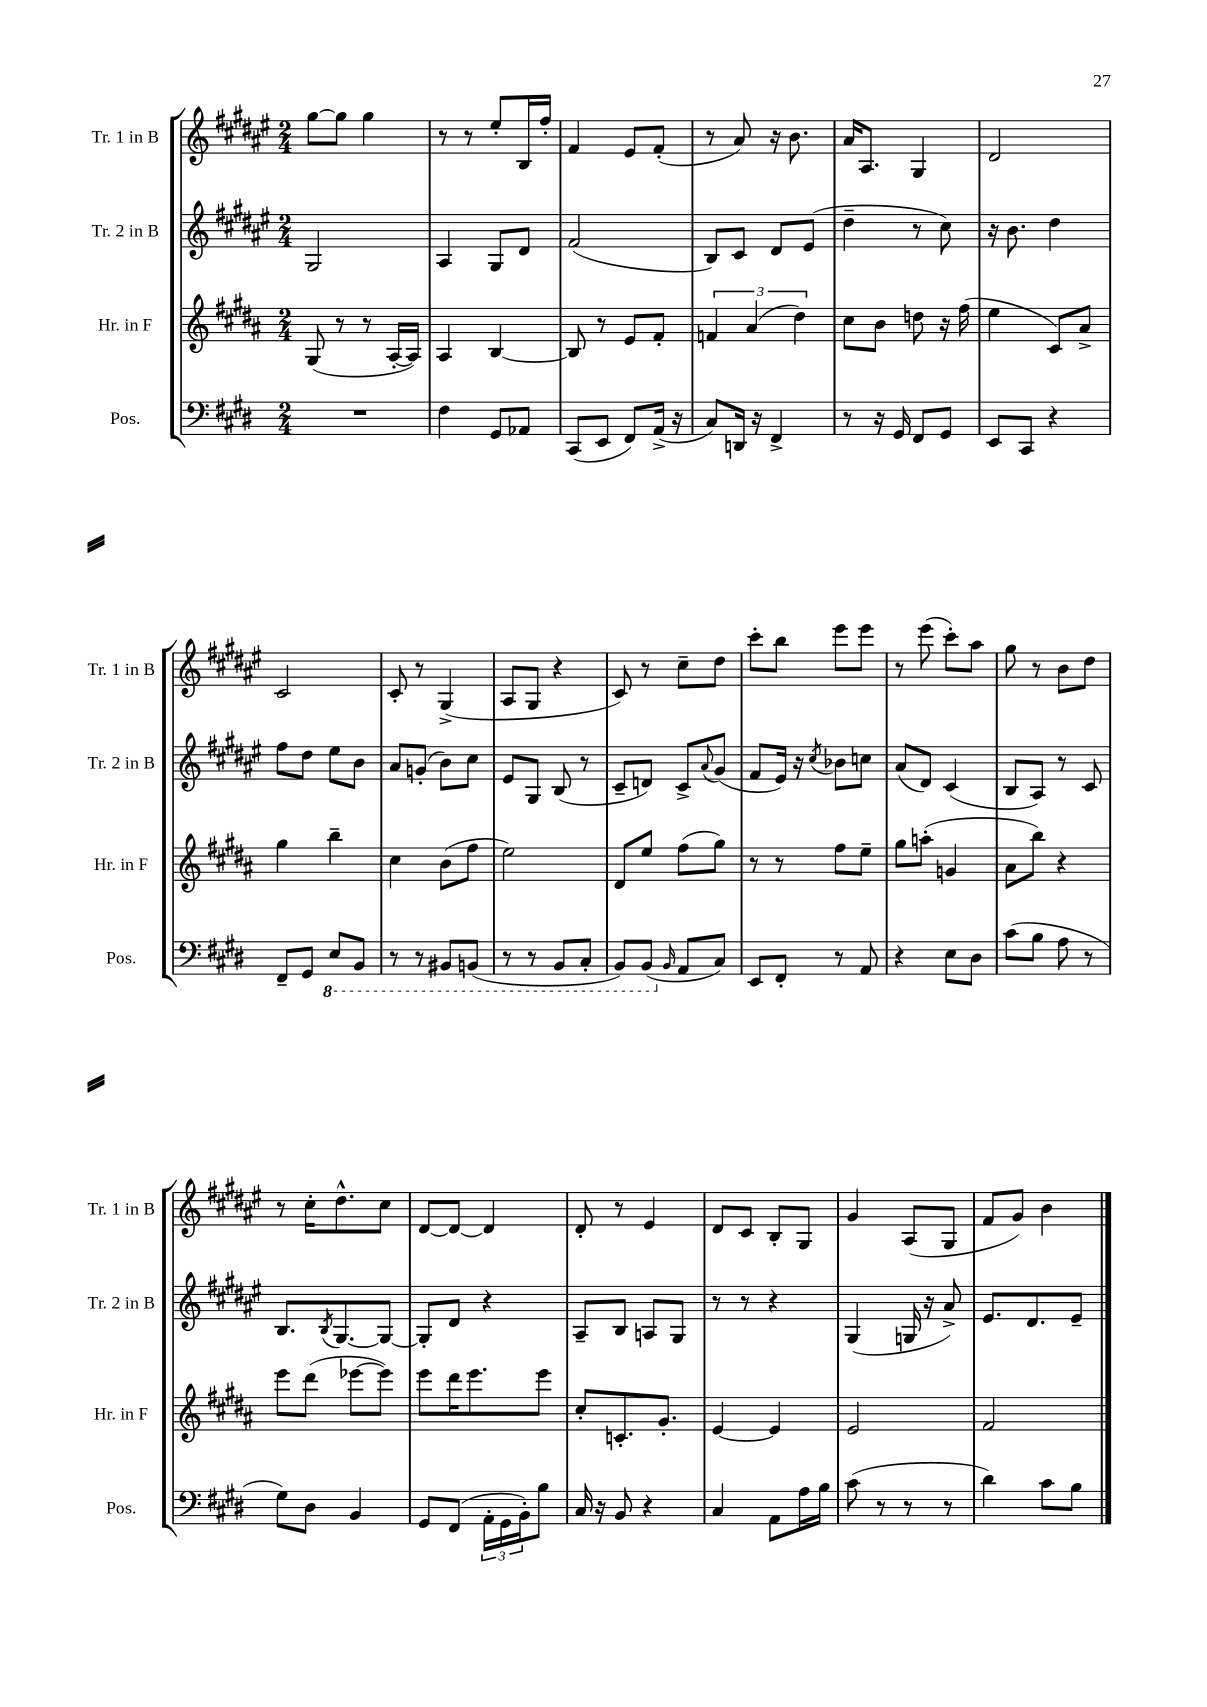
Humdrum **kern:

**kern	**kern	**kern	**kern
*part4	*part3	*part2	*part1
*staff4	*staff3	*staff2	*staff1
*I"Pos.	*I"Hr. in F	*I"Tr. 2 in B	*I"Tr. 1 in B
*I'Pos.	*I'Hr. in F	*I'Tr. 2 in B	*I'Tr. 1 in B
*clefF4	*clefG2	*clefG2	*clefG2
*k[f#c#g#d#]	*k[f#c#g#d#a#]	*k[f#c#g#d#a#e#]	*k[f#c#g#d#a#e#]
*M2/4	*M2/4	*M2/4	*M2/4
=65	=65	=65	=65
2r	(8G#/	2G#/	[8gg#\L
.	8r	.	8gg#\J]
.	8r	.	4gg#\
.	[16A#'/LL	.	.
.	16A#/JJ])	.	.
=66	=66	=66	=66
4F#\	4A#/	4A#/	8r
.	.	.	8r
8GG#/L	[4B/	8G#/L	8ee#'/L
8AA-X/J	.	8d#/J	16B/L
.	.	.	16ff#'/JJ
=67	=67	=67	=67
(8CC#/L	8B/]	(2f#/	4f#/
8EE/J	8r	.	.
8FF#/L)	8e/L	.	8e#/L
(16AA^/Jk	8f#'/J	.	(8f#'/J
16r	.	.	.
=68	=68	=68	=68
8C#/L)	6fn/	8B/L)	8r
16DDn/Jk	.	8c#/J	8a#/)
.	(6a#/	.	.
16r	.	.	.
4FF#^/	.	8d#/L	16r
.	.	.	8.b\
.	6dd#\)	.	.
.	.	(8e#/J	.
=69	=69	=69	=69
8r	8cc#\L	4dd#~\	16a#/KL
.	.	.	8.A#/J
16r	8b\J	.	.
16GG#/	.	.	.
8FF#/L	8ddn\	8r	4G#/
8GG#/J	16r	8cc#\)	.
.	(16ff#\	.	.
=70	=70	=70	=70
8EE/L	4ee\	16r	2d#/
.	.	8.b\	.
8CC#/J	.	.	.
4r	8c#/L)	4dd#\	.
.	8a#^/J	.	.
!!LO:LB:g=z
=71	=71	=71	=71
8FF#~/L	4gg#\	8ff#\L	2c#/
8GG#/J	.	8dd#\J	.
*8ba	*	*	*
8EE/L	4bb~\	8ee#\L	.
8BBB/J	.	8b\J	.
=72	=72	=72	=72
8r	4cc#\	8a#/L	8c#'/
8r	.	(8gn'/J	8r
8BBB#X/L	(8b\L	8b\L)	(4G#^/
(8BBBn/J	8ff#\J	8cc#\J	.
=73	=73	=73	=73
8r	2ee\)	8e#/L	8A#/L
8r	.	8G#/J	8G#/J
8BBB/L	.	(8B/	4r
8CC#'/J	.	8r	.
=74	=74	=74	=74
8BBB/L)	8d#/L	8c#~/L	8c#/)
(8BBB/J	8ee/J	8dn/J)	8r
*X8ba	*	*	*
16qqBB/	.	.	.
8AA/L	(8ff#\L	8c#^/L	8cc#~\L
.	.	8qqa#/	.
8C#/J)	8gg#\J)	(8g#/J	8dd#\J
=75	=75	=75	=75
8EE/L	8r	8f#/L	8ccc#'\L
8FF#'/J	8r	16e#/Jk)	8bb\J
.	.	16r	.
.	.	8qcc#/	.
8r	8ff#\L	8b-X\L	8eee#\L
8AA/	8ee~\J	8ccn\J	8eee#\J
=76	=76	=76	=76
4r	8gg#\L	(8a#/L	8r
.	(8aan'\J	8d#/J)	(8eee#\
8E\L	4gn/	(4c#/	8ccc#'\L)
8D#\J	.	.	8aa#\J
=77	=77	=77	=77
(8c#\L	8a#\L	8B/L	8gg#\
8B\J	8bb\J)	8A#/J)	8r
8A\	4r	8r	8b\L
8r	.	8c#/	8dd#\J
!!LO:LB:g=z
=78	=78	=78	=78
8G#\L)	8eee\L	8.B/L	8r
8D#\J	(8ddd#\J	.	16cc#'\KL
.	.	8qB/	.
.	.	[8.G#/	8.dd#^^\
4BB/	[8eee-X\L	.	.
.	8eee-\J])	8G#/J_	8cc#\J
=79	=79	=79	=79
8GG#/L	8eee\L	8G#'/L]	[8d#/L
(8FF#/J	16ddd#\K	8d#/J	8d#/J_
.	8.eee\	.	.
24AA'\LL	.	4r	4d#/]
24GG#\	.	.	.
24BB'\J)	.	.	.
8B\J	8eee\J	.	.
=80	=80	=80	=80
16C#/	8cc#'/L	8A#~/L	8d#'/
16r	.	.	.
8BB/	8.cn'/	8B/J	8r
4r	.	8An/L	4e#/
.	8.g#'/J	.	.
.	.	8G#/J	.
=81	=81	=81	=81
4C#/	[4e/	8r	8d#/L
.	.	8r	8c#/J
8AA\L	4e/]	4r	8B'/L
16A\L	.	.	8G#/J
16B\JJ	.	.	.
=82	=82	=82	=82
(8c#\	2e/	(4G#/	4g#/
8r	.	.	.
8r	.	16Gn/	(8A#/L
.	.	16r	.
8r	.	8a#^/)	8G#/J
=83	=83	=83	=83
4d#\)	2f#/	8.e#/L	8f#/L
.	.	.	8g#/J)
.	.	8.d#/	.
8c#\L	.	.	4b\
8B\J	.	8e#~/J	.
==	==	==	==
*-	*-	*-	*-
